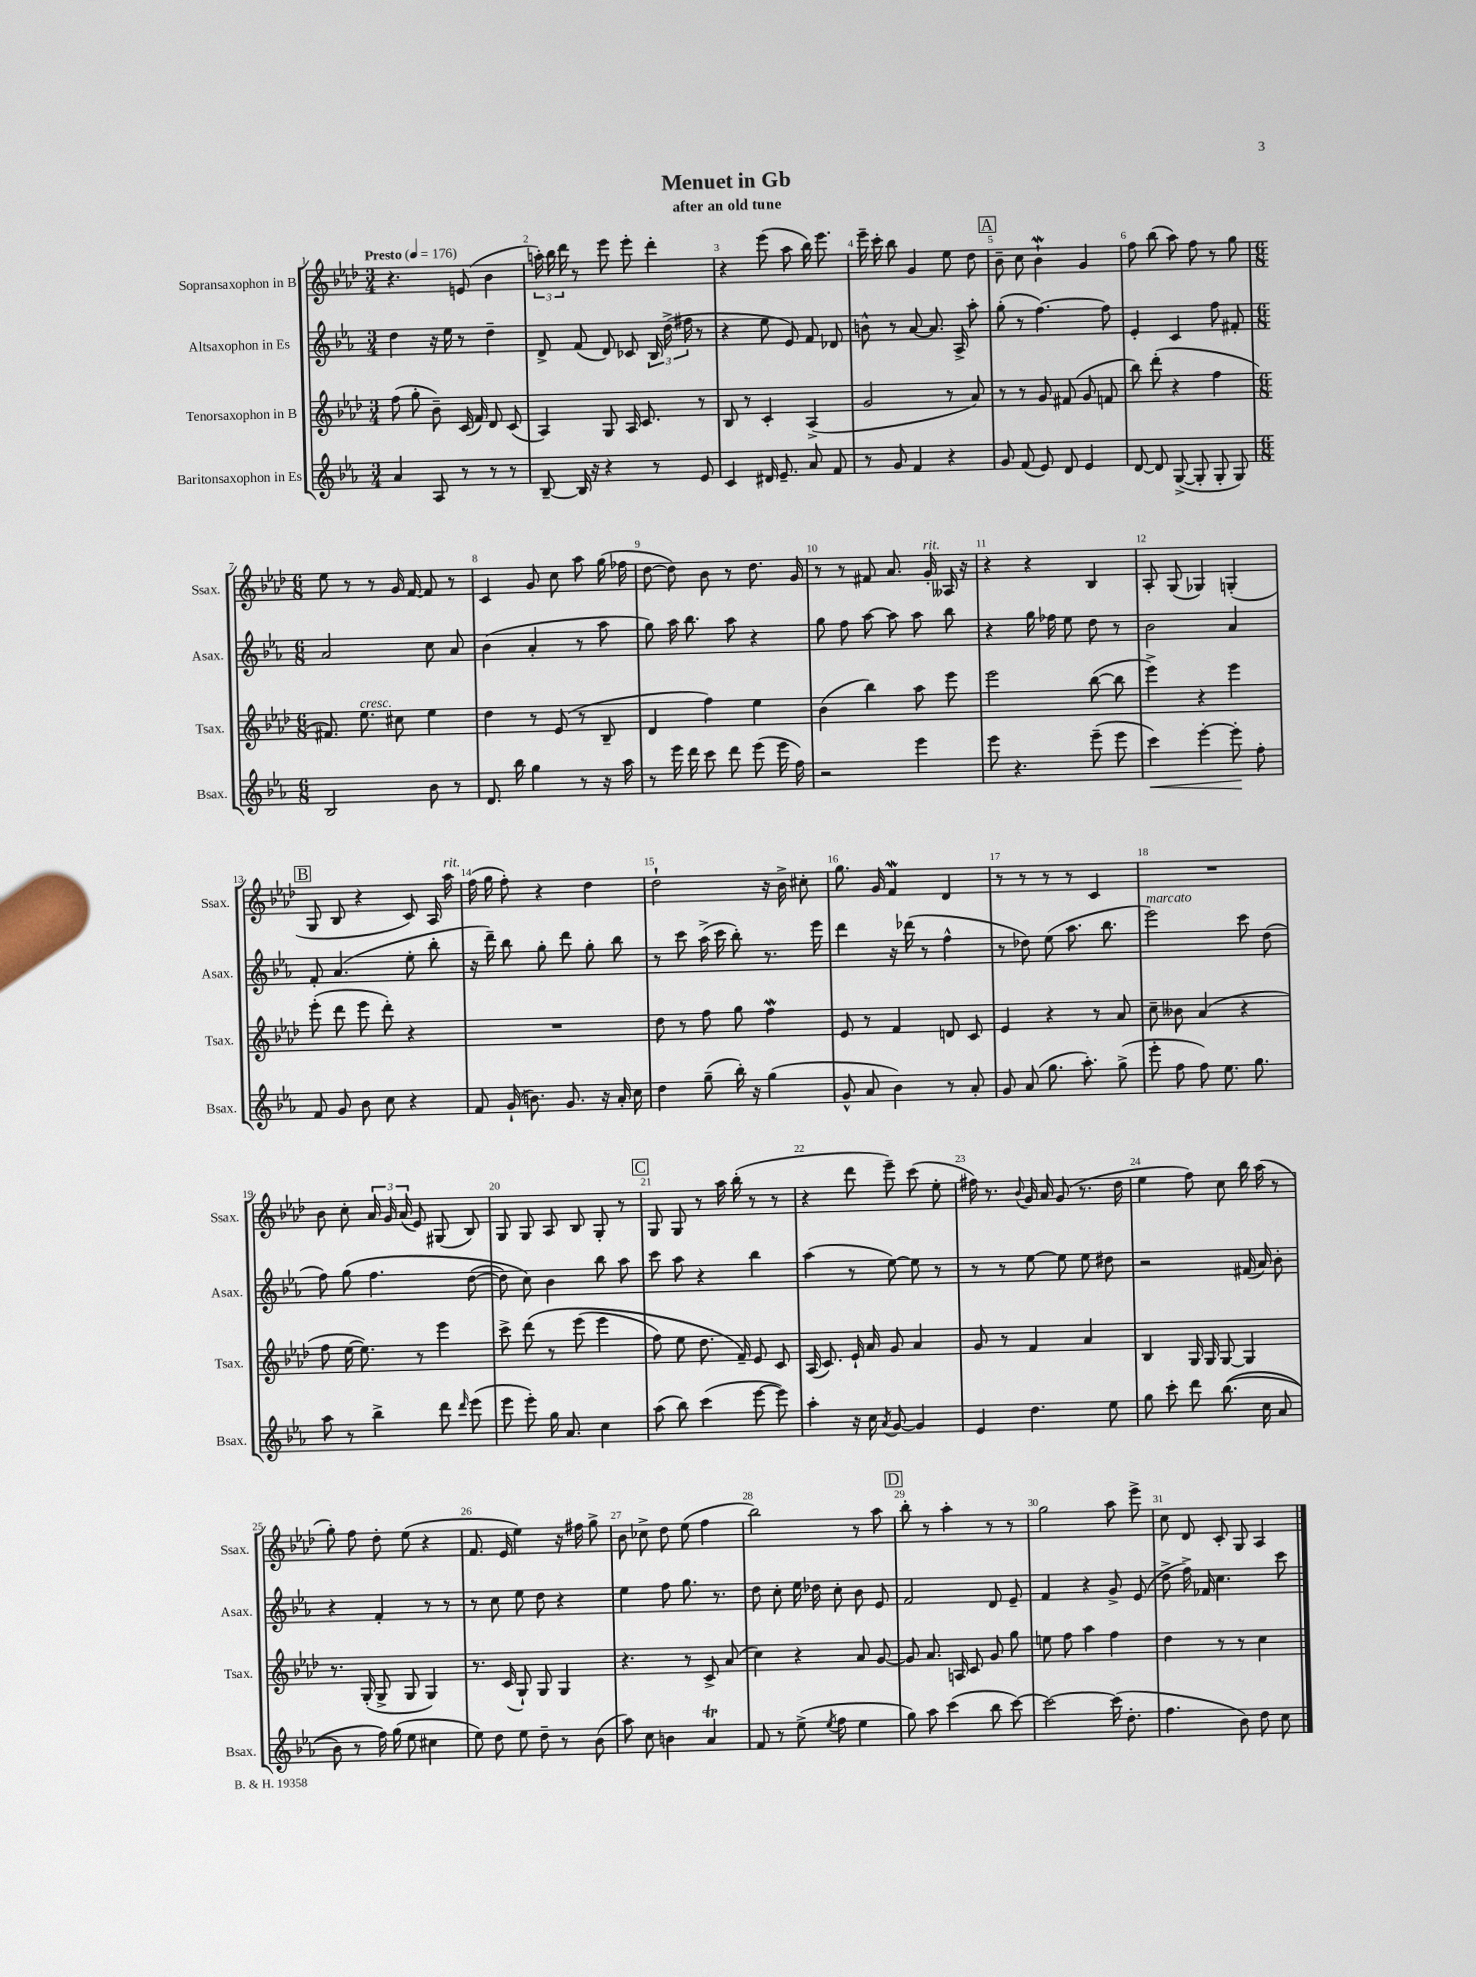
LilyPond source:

\header { title = "Menuet in Gb" subtitle = "after an old tune" }
<<
\new StaffGroup <<
\new Staff = "s0" \with { instrumentName = "Sopransaxophon in B" shortInstrumentName = "Ssax." } {
    \clef treble \key aes \major \numericTimeSignature \time 3/4 \tempo "Presto" 4 = 176
    \autoBeamOff r4. e'8( bes'4 |
    \tuplet 3/2 { a''16-.) bes''16 des'''16 } r8 ees'''8 ees'''8-. des'''4-. |
    r4 ees'''8( aes''8 bes''16) ees'''8. |
    ees'''16-- c'''16-. bes''8 g'4 ees''8 des''8 |
    \mark \markup { \box "A" } bes'8-- c''8 bes'4-!\mordent g'4 |
    f''8 bes''8( aes''8) f''8 r8 g''8 |
    \numericTimeSignature \time 6/8 ees''8 r8 r8 g'16 f'16~ f'8 r8 |
    c'4 g'8 c''8 aes''8 g''16( fes''16 |
    des''8~ des''8) bes'8 r8 des''8. g'16 |
    r8 r8 fis'8 aes'8. g'16-.^\markup { \italic "rit." } aeses16 r16 |
    r4 r4 bes4 |
    aes8-. g8( ges4) g4-.( |
    \mark \markup { \box "B" } g8 bes8 r4 c'8) aes16 aes''16^\markup { \italic "rit." } |
    f''16( g''16 f''8-.) r4 des''4 |
    des''2-! r16 bes'16-> cis''8-. |
    g''8. g'16 f'4\mordent des'4 |
    r8 r8 r8 r8 c'4 |
    R2. |
    bes'8 c''8-. \tuplet 3/2 { aes'16 g'16 aes'16( } ees'8) gis8( bes8) |
    g8 g8 aes8 bes8 g8-. r8 |
    \mark \markup { \box "C" } g8 g8 r8 aes''16 bes''16-.( r8 r8 |
    r4 des'''8 ees'''8--) c'''8( ees''8-. |
    fis''16) r8. \appoggiatura { bes'8 } g'16 aes'16 g'8( r8. des''16 |
    ees''4 f''8) c''8 bes''16 aes''16( r8 |
    g''8-.) f''8 des''8-. ees''8( r4 |
    f'8. ees'16 ees''4) r16 fis''16 g''8-> |
    bes'8 ces''8-> des''8 ees''8( f''4 |
    bes''2) r8 aes''8 |
    \mark \markup { \box "D" } bes''8-. r8 aes''4-. r8 r8 |
    g''2 aes''8 ees'''8-> |
    c''8 des'8 c'8-. g8 aes4 \bar "|." |
}
\new Staff = "s1" \with { instrumentName = "Altsaxophon in Es" shortInstrumentName = "Asax." } {
    \clef treble \key ees \major \numericTimeSignature \time 3/4
    \autoBeamOff d''4 r16 ees''16 r8 d''4-- |
    d'8-> f'8( d'8) ces'8 \tuplet 3/2 { bes16 d''16->( fis''16 } r8 |
    r4 ees''8 ees'8) f'8 des'8 |
    b'8-^ r8 aes'8~ aes'8. aes16-> aes''8-. |
    \mark \markup { \box "A" } g''8-.( r8 f''4.~) f''8 |
    ees'4-. c'4 f''8 fis'8-. |
    \numericTimeSignature \time 6/8 aes'2 c''8 aes'8 |
    bes'4( aes'4-. r8 aes''8 |
    g''8) aes''16 bes''8. aes''8 r4 |
    g''8 f''8 aes''8~ aes''8 aes''8 bes''8 |
    r4 g''16 fes''16 ees''8 d''8 r8 |
    bes'2 aes'4 |
    \mark \markup { \box "B" } f'8-. aes'4.( ees''8-. bes''8-. |
    r16 d'''16--) bes''8 g''8-. d'''8 g''8-. bes''8 |
    r8 c'''8 aes''16->( c'''16 bes''8-.) r8. ees'''16 |
    d'''4 r16 des'''16( r8 f''4-^ |
    r8 des''8) ees''8( aes''8. bes''8. |
    ees'''2^\markup { \italic "marcato" }) c'''8 d''8( |
    f''8) g''8\( f''4. d''8~( |
    d''8) c''8\) bes'4 bes''8 aes''8 |
    \mark \markup { \box "C" } c'''8 aes''8 r4 bes''4 |
    aes''4( r8 ees''8~) ees''8 r8 |
    r8 r8 ees''8~ ees''8 ees''8 dis''8 |
    r2 fis'16( aes'16) bes'8-. |
    r4 f'4-. r8 r8 |
    r8 c''8 ees''8 d''8 r4 |
    ees''4 f''8 g''8. r8. |
    d''8 c''8-. ees''16 des''16 c''8-. bes'8 ees'8 |
    \mark \markup { \box "D" } f'2 d'8 ees'8-- |
    f'4 r4 g'8-> ees'8( |
    d''8-> f''16->) fes'16 c''4. c'''8 \bar "|." |
}
\new Staff = "s2" \with { instrumentName = "Tenorsaxophon in B" shortInstrumentName = "Tsax." } {
    \clef treble \key aes \major \numericTimeSignature \time 3/4
    \autoBeamOff f''8( g''8-. bes'8--) c'16( f'16) des'8 c'8( |
    aes4) g8 aes16 c'8. r8 |
    bes8 r8 c'4-. aes4->( |
    g'2 r8 aes'8) |
    \mark \markup { \box "A" } r8 r8 g'8 fis'8( g'8 f'8 |
    bes''8) des'''8-.( r4 f''4 |
    \numericTimeSignature \time 6/8 fis'8.) ees''8.^\markup { \italic "cresc." } cis''8 ees''4 |
    des''4 r8 ees'8( r8 bes8-- |
    des'4 f''4) ees''4 |
    bes'4( bes''4) aes''8 ees'''8 |
    ees'''2 bes''8~( bes''8 |
    ees'''4->) r4 ees'''4 |
    \mark \markup { \box "B" } ees'''8-.( des'''8 ees'''8 des'''8-.) r4 |
    R2. |
    des''8 r8 f''8 g''8 f''4\mordent |
    ees'8 r8 f'4 d'8 c'8 |
    ees'4 r4 r8 aes'8 |
    c''8-- beses'8 aes'4( r4 |
    f''8 ees''16~ ees''8.) r8 ees'''4 |
    c'''8-> des'''8\( r8 ees'''8( ees'''4 |
    \mark \markup { \box "C" } f''8) ees''8 des''8. f'16--\) ees'8 c'8 |
    aes16( c'8.) ees'16-! aes'16 g'8 aes'4 |
    g'8 r8 f'4 aes'4 |
    bes4 g16 g16 g8~ g4 |
    r8. g16-.( g8-> g8 g4) |
    r8. c'16( g8-!) g8 g4 |
    r4. r8 c'8-> aes'8( |
    c''4) r4 aes'8 g'8~ |
    \mark \markup { \box "D" } g'8 aes'8. a16 c'8 g'8 g''8 |
    e''8 f''8 aes''4 f''4 |
    des''4 r8 r8 c''4 \bar "|." |
}
\new Staff = "s3" \with { instrumentName = "Baritonsaxophon in Es" shortInstrumentName = "Bsax." } {
    \clef treble \key ees \major \numericTimeSignature \time 3/4
    \autoBeamOff aes'4 aes8 r8 r8 r8 |
    bes8~-- bes16 r16 r4 r8 ees'8 |
    c'4 dis'16 ees'8.-- aes'8 f'8 |
    r8 g'8 f'4 r4 |
    \mark \markup { \box "A" } g'8 f'8( ees'8) d'8 ees'4 |
    d'8~ d'8 g8~->( g8-. g8-. g8) |
    \numericTimeSignature \time 6/8 bes2 bes'8 r8 |
    d'8. bes''16 g''4 r8 r16 aes''16 |
    r8 ees'''16 d'''16 c'''8 d'''8 ees'''8( ees'''16 f''16) |
    r2 ees'''4 |
    ees'''8 r4. ees'''8--( ees'''8 |
    c'''4\<) ees'''4~-. ees'''8-.\! f''8-. |
    \mark \markup { \box "B" } f'8 g'8 bes'8 c''8 r4 |
    f'8 g'16-!( b'8.) g'8. r16 aes'16-. c''16 |
    d''4 g''8--( bes''16-.) r16 g''4( |
    g'8-^ aes'8 bes'4) r8 aes'8-. |
    g'8 aes'8( g''8. aes''8.-.) g''8->( |
    ees'''8-. f''8 f''8) ees''8. g''8. |
    aes''8 r8 bes''4-> d'''8 \grace { d'''16 } ees'''8( |
    ees'''8 ees'''8-.) g''16 aes'8. c''4 |
    \mark \markup { \box "C" } aes''8( bes''8) c'''4( ees'''8~ ees'''8) |
    aes''4-. r16 c''16 \acciaccatura { aes'8 } g'8~ g'4 |
    ees'4 d''4. ees''8 |
    g''8 c'''8-. d'''8 bes''8.(\( c''16 aes'8 |
    bes'8) r8 f''16\) g''16( ees''8 cis''4 |
    ees''8) d''8 ees''8 d''8-- r8 bes'8( |
    aes''8) c''8 b'4 aes'4\trill |
    f'8 r8 ees''8->( \acciaccatura { ees''8 } f''8 ees''4 |
    \mark \markup { \box "D" } g''8) aes''8 c'''4( bes''8 c'''8~) |
    c'''2~ c'''16( d''8.-. |
    f''4. bes'8) d''8 c''8 \bar "|." |
}
>>
>>
\layout { \context { \Score \override BarNumber.break-visibility = ##(#f #t #t) barNumberVisibility = #all-bar-numbers-visible } }
